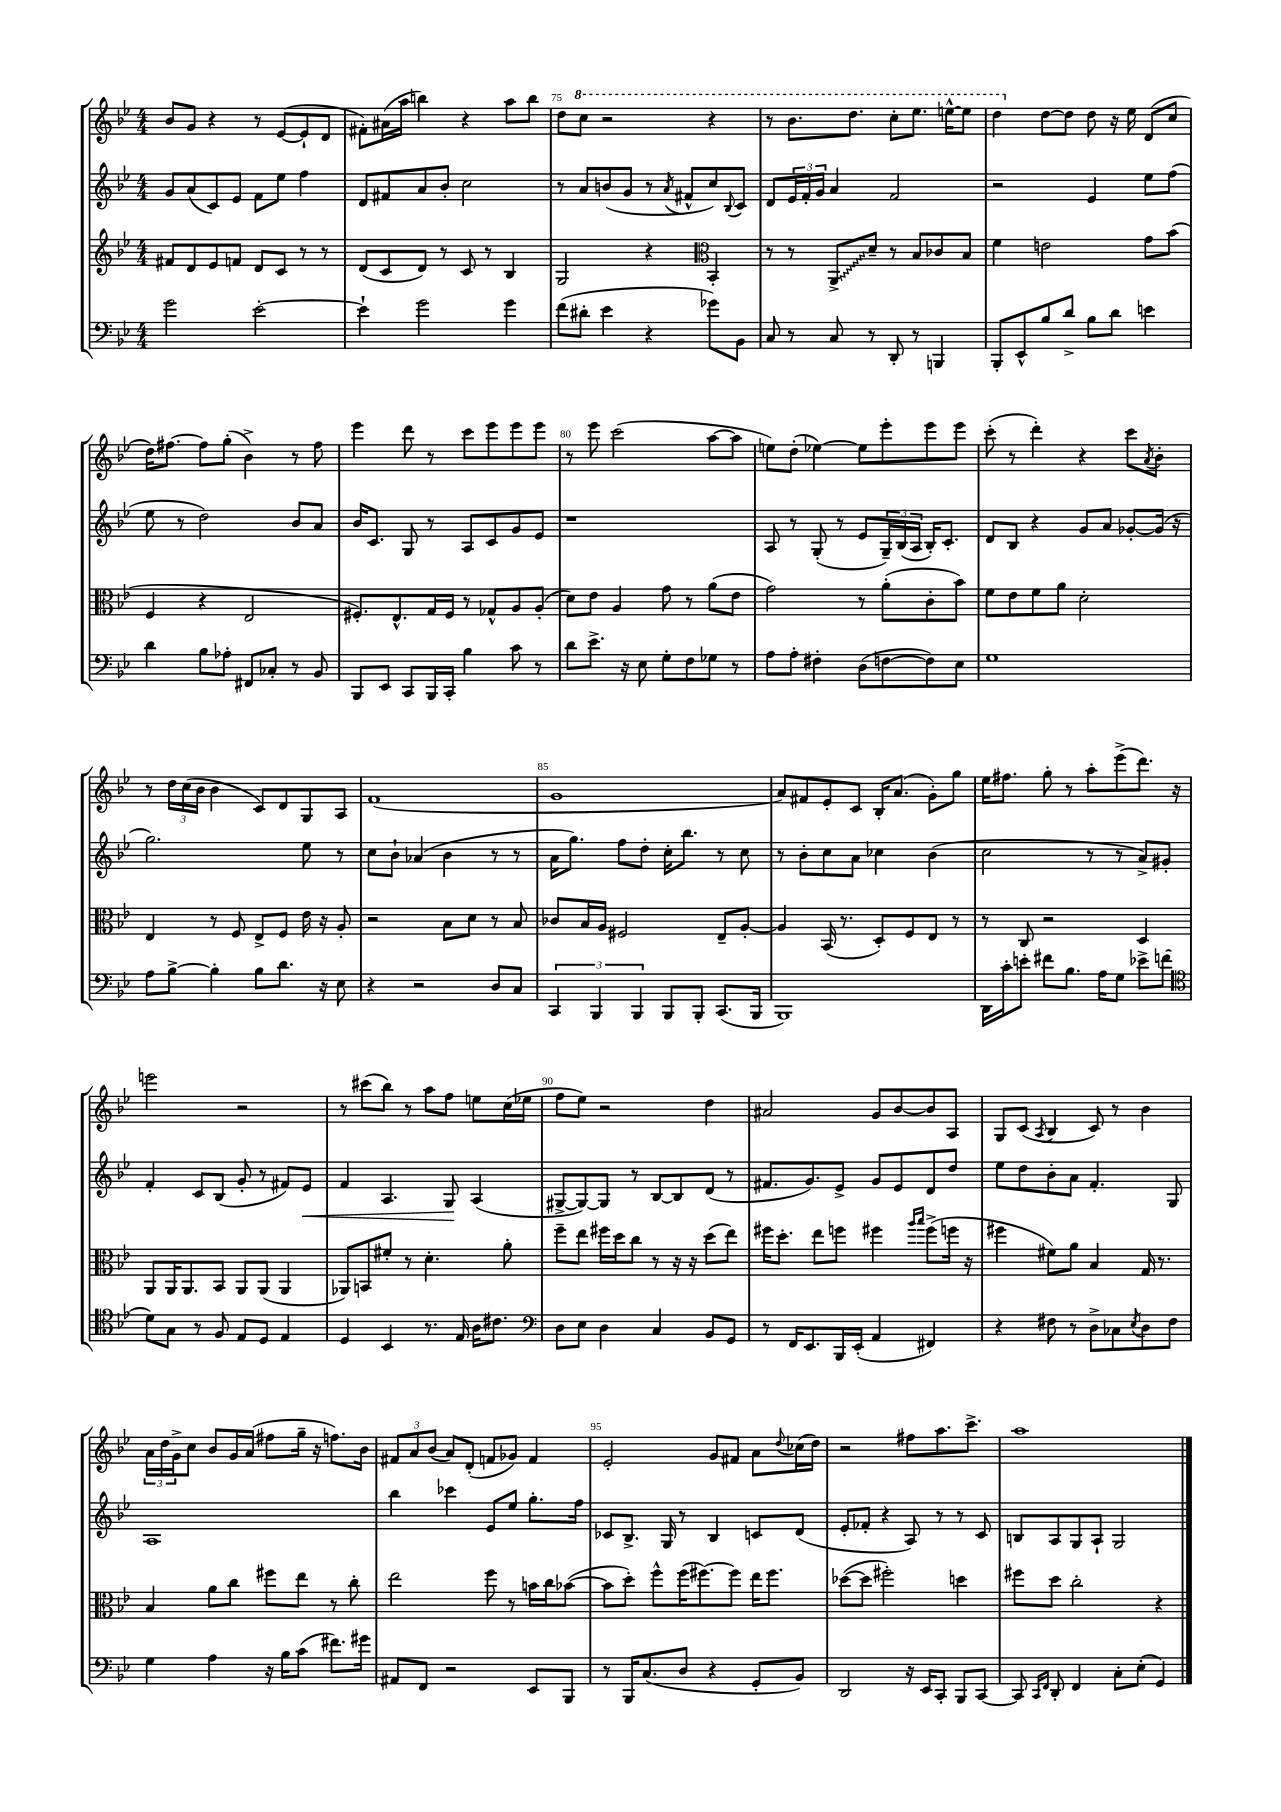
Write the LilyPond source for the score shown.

<<
\new StaffGroup <<
\new Staff = "s0" {
    \clef treble \key bes \major \numericTimeSignature \time 4/4
    bes'8 g'8 r4 r8 ees'8~( ees'8-! d'8 |
    fis'8-.) ais'16( a''16 b''4) r4 a''8 b''8 |
    d''8 \ottava #1 c'''8 r2 r4 |
    r8 bes''8. d'''8. c'''8-. ees'''8. e'''16~-^ e'''8 |
    d'''4 \ottava #0 d''8~ d''8 d''8 r16 ees''16 d'8( c''8 |
    d''16) fis''8.~ fis''8 g''8-.( bes'4->) r8 fis''8 |
    ees'''4 d'''8 r8 c'''8 ees'''8 ees'''8 ees'''8 |
    r8 ees'''8 c'''2( a''8~ a''8 |
    e''8) d''8-.( ees''4~) ees''8 ees'''8-. ees'''8 ees'''8 |
    c'''8-.( r8 d'''4-.) r4 c'''8 \acciaccatura { a'8 } bes'8-. |
    r8 \tuplet 3/2 { d''16 c''16( bes'16 } bes'4 c'8) d'8 g8 a8 |
    f'1( |
    g'1 |
    a'8) fis'8 ees'8-. c'8 bes16-. a'8.( g'8-.) g''8 |
    ees''16 fis''8. g''8-. r8 a''8-. ees'''8->( d'''8.) r16 |
    e'''2 r2 |
    r8 cis'''8( bes''8) r8 a''8 f''8 e''8 c''16( ees''16 |
    f''8 ees''8) r2 d''4 |
    ais'2 g'8 bes'8~ bes'8 a8 |
    g8 c'8( \acciaccatura { a8 } bes4 c'8) r8 bes'4 |
    \tuplet 3/2 { a'16 d''16 g'16-> } c''8 bes'8 g'16 a'16( fis''8 g''16-- r16 f''8.) bes'16 |
    \tuplet 3/2 { fis'8 a'8 bes'8( } a'8) d'8-.( f'8 ges'8) f'4 |
    ees'2-. g'8 fis'8 a'8 \appoggiatura { d''8 } ces''16( d''16) |
    r2 fis''8 a''8. c'''8.-> |
    a''1 \bar "|." |
}
\new Staff = "s1" {
    \clef treble \key bes \major \numericTimeSignature \time 4/4
    g'8 a'8( c'8) ees'8 f'8 ees''8 f''4 |
    d'8 fis'8 a'8 bes'8-. c''2 |
    r8 a'8 b'8( g'8 r8 \acciaccatura { a'8 } fis'8-^ c''8) \appoggiatura { bes8 } c'8 |
    d'8 \tuplet 3/2 { ees'16 f'16-. g'16 } a'4 f'2 |
    r2 ees'4 ees''8 f''8( |
    ees''8 r8 d''2) bes'8 a'8 |
    bes'16 c'8. g8 r8 a8 c'8 g'8 ees'8 |
    r1 |
    a8 r8 g8-.( r8 ees'8 \tuplet 3/2 { g16--) bes16( a16 } bes16-.) c'8.-. |
    d'8 bes8 r4 g'8 a'8 ges'8~-. ges'16( r16 |
    g''2.) ees''8 r8 |
    c''8 bes'8-! aes'4( bes'4 r8 r8 |
    a'16 g''8.) f''8 d''8-. c''16-. bes''8. r8 c''8 |
    r8 bes'8-. c''8 a'8 ces''4 bes'4( |
    c''2 r8 r8 a'8->) gis'8-. |
    f'4-. c'8 bes8( g'8-. r8 fis'8) ees'8\< |
    f'4 a4. g8\! a4( |
    gis8~-> gis8~) gis8 r8 bes8~ bes8 d'8( r8 |
    fis'8. g'8.) ees'8-> g'8 ees'8 d'8 d''8 |
    ees''8 d''8 bes'8-. a'8 f'4.-. g8 |
    a1 |
    bes''4 ces'''4 ees'8 ees''8 g''8.-. f''16 |
    ces'8 bes8.-> g16 r8 bes4 c'8 d'8( |
    ees'8-. fes'8-. r4 a8) r8 r8 c'8 |
    b8 a8 g8 a8-! g2 \bar "|." |
}
\new Staff = "s2" {
    \clef treble \key bes \major \numericTimeSignature \time 4/4
    fis'8 d'8 ees'8 f'8 d'8 c'8 r8 r8 |
    d'8( c'8 d'8) r8 c'8 r8 bes4 |
    g2 r4 \clef alto bes,4-. |
    r8 r8 \once \override Glissando.style = #'zigzag a,8->\glissando d'8-- r8 bes8 ces'8 bes8 |
    f'4 e'2 g'8 bes'8( |
    f4 r4 ees2 |
    fis8.-.) ees8.-^ g16 fis16 r8 ges8-^ a8 a8-.( |
    d'8) ees'8 a4 g'8 r8 a'8( ees'8 |
    g'2) r8 a'8-.( c'8-. bes'8) |
    f'8 ees'8 f'8 a'8 d'2-. |
    ees4 r8 f8 ees8-> f8 ees'16 r16 a8-. |
    r2 bes8 d'8 r8 bes8 |
    ces'8 bes16 a16 fis2 ees8-- a8~-. |
    a4 bes,16( r8. d8-.) f8 ees8 r8 |
    r8 c8 r2 d4 |
    a,8 a,16 a,8. bes,8 a,8 a,8( a,4 |
    aes,8) b,8 fis'8-. r8 d'4.-. a'8-. |
    f''8-- ees''8 fis''16 d''16 c''8 r8 r16 r16 d''8( ees''8) |
    fis''16 d''8.-. ees''8 f''8 fis''4 \grace { a''16 bes''16 } fis''8->( f''16 r16 |
    fis''4 fis'8) a'8 bes4 g16 r8. |
    bes4 a'8 c''8 fis''8 ees''8 r8 c''8-. |
    ees''2 f''8 r8 b'16 c''16 bes'8~( |
    bes'8 d''8-.) f''8-^ f''16( fis''8.~) fis''8 ees''16 fis''8. |
    des''8~( des''8 fis''2-.) d''4 |
    fis''8 d''8 c''2-. r4 \bar "|." |
}
\new Staff = "s3" {
    \clef bass \key bes \major \numericTimeSignature \time 4/4
    g'2 ees'2~-. |
    ees'4-! g'2 g'4 |
    f'8( dis'8-. ees'4 r4 ges'8) bes,8 |
    c8 r8 c8 r8 d,8-. r8 b,,4 |
    bes,,8-. ees,8-^ bes8 d'8-> bes8 d'8 e'4 |
    d'4 bes8 aes8-. fis,8 ces8-. r8 bes,8 |
    bes,,8 ees,8 c,8 bes,,16 c,16-. bes4 c'8 r8 |
    d'8 ees'8.-> r16 ees8 g8-. f8 ges8 r8 |
    a8 a8-. fis4-. d8( f8~ f8) ees8 |
    g1 |
    a8 bes8~-> bes4-. bes8 d'8. r16 ees8 |
    r4 r2 d8 c8 |
    \tuplet 3/2 { c,4 bes,,4 bes,,4 } bes,,8 bes,,8-. c,8.( bes,,16 |
    bes,,1) |
    d,16 c'16-. e'8-. fis'8 bes8. a16 g8 ees'8-> f'8( |
    \clef tenor d'8) g8 r8 f8 ees8 d8 ees4 |
    d4 bes,4 r8. ees16 a16 cis'8. |
    \clef bass d8 ees8 d4 c4 bes,8 g,8 |
    r8 f,16 ees,8. bes,,16 ees,16-.( a,4 fis,4) |
    r4 fis8 r8 d8-> ces8 \acciaccatura { ees8 } d8 fis8 |
    g4 a4 r16 bes16 c'8( fis'8.) gis'16 |
    ais,8 f,8 r2 ees,8 bes,,8 |
    r8 bes,,16 c8.( d8 r4 g,8-. bes,8) |
    d,2 r16 ees,16 c,8-. bes,,8 c,8~ |
    c,8 \grace { c,16 f,16 } d,8-. f,4 c8-. ees8-.( g,4) \bar "|." |
}
>>
>>
\layout { \context { \Score currentBarNumber = #73 \override BarNumber.break-visibility = ##(#f #t #t) barNumberVisibility = #(every-nth-bar-number-visible 5) } }
